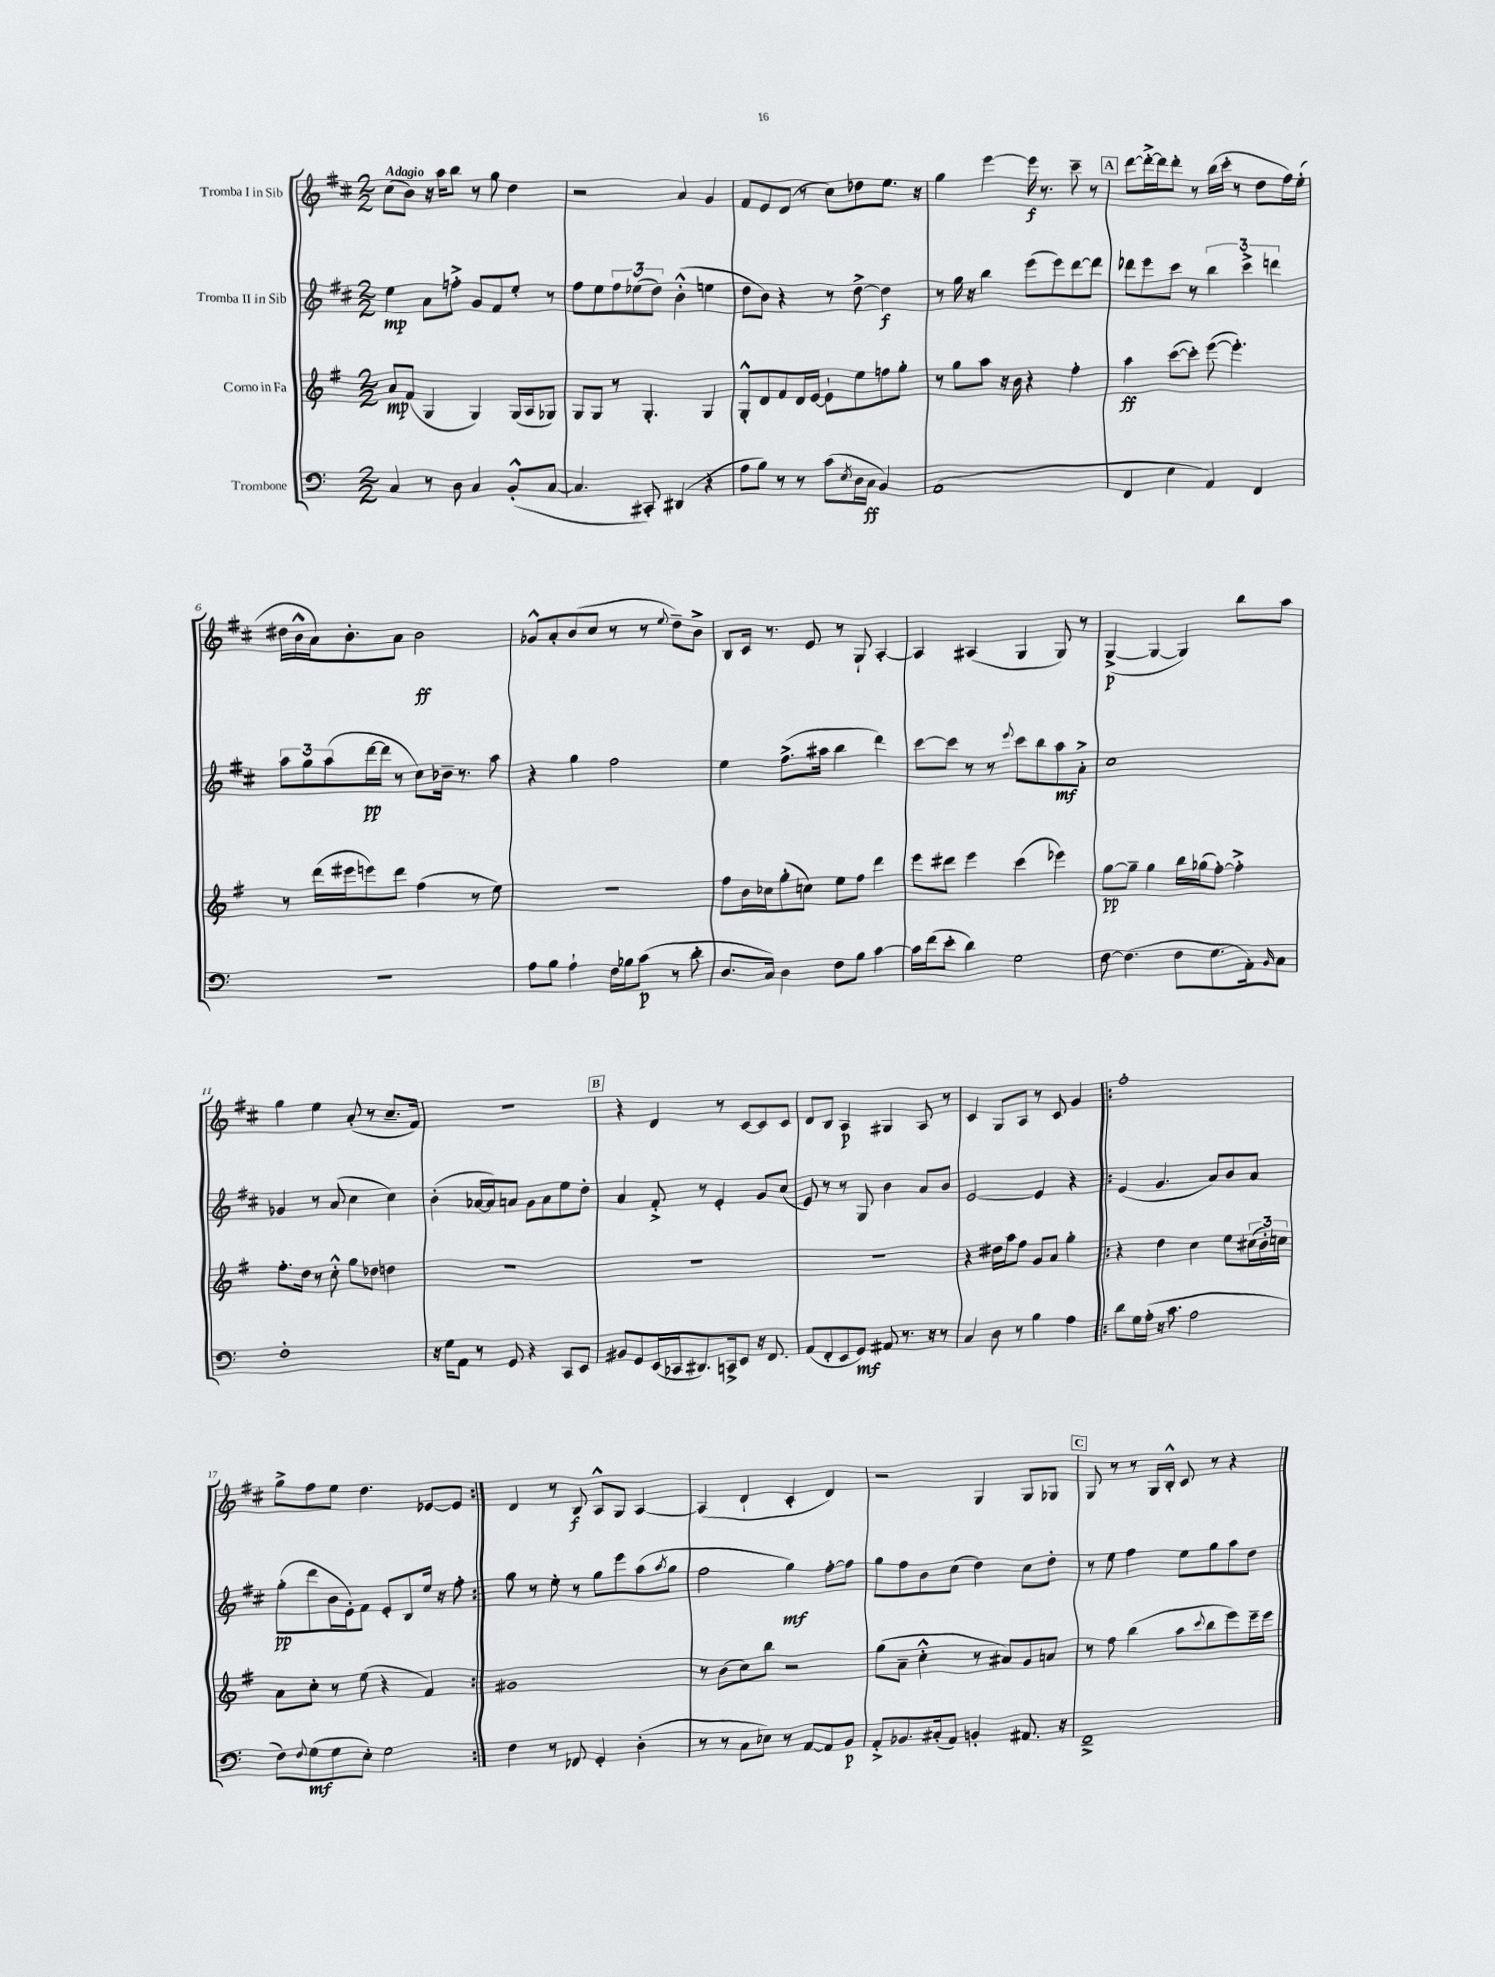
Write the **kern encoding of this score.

**kern	**kern	**kern	**kern
*staff4	*staff3	*staff2	*staff1
*clefF4	*clefG2	*clefG2	*clefG2
*k[]	*k[f#]	*k[f#c#]	*k[f#c#]
*M2/2	*M2/2	*M2/2	*M2/2
4C/	8a/L	4ee\	(8cc#\L
.	(8f#/J	.	8b\J)
8r	4G/	8a\L	16r
.	.	.	16aa\LK
8D\	.	8ff'^\J	8bb\J
4C/	4G/)	8g/L	8r
.	.	8f#/	8gg\
(8BB'^^/L	(16G/LL	8ee'/J	4dd\
.	16A/J	.	.
[8C/J	8G-/J)	8r	.
=	=	=	=
4.C/]	8G/L	8ff#\L	2r
.	8G/J	8ee\	.
.	8r	12ff#\	.
.	.	(12ee-\	.
8CC#'/)	4.G'/	.	.
.	.	12dd\J)	.
(4DD#/	.	(4b'^^\	4a/
4r	4G/	4ee\	4g/
=	=	=	=
8A\L	8G'^^/L	8dd\L	8f#/L
8B\J)	8d/	8b\J)	8e/
8r	8f#/	4r	(8d/J
8r	16d/L	.	8r
.	[16e/JJ	.	.
(8c\L	8e`\]L	8r	8cc#\L)
8qE/	.	.	.
16D\L	8ee\	[8dd^\	8dd-\
16C\JJ	.	.	.
4BB/)	8ff\	4dd\]	8.ee\J
.	8gg'\J	.	.
.	.	.	16r
=	=	=	=
(1AA	8r	8r	4gg\
.	8gg\L	16gg\	.
.	.	16r	.
.	8aa\J	4bb\	[4eee\
.	16r	.	.
.	16b\	.	.
.	4r	(8eee\L	16eee\]
.	.	.	8.r
.	.	8eee\)	.
.	4ff#'\	[8ddd\	8ccc#~\
.	.	8ddd\]J	8r
=	=	=	=
4FF/	4aa\	8ddd-\L	[8ddd\L
.	.	8eee\	16ddd'^\_L
.	.	.	16ddd\]J
4E\	([8ccc\L	8ccc#\J	8ddd'\J
.	8ccc'\]J)	8r	8r
4AA/)	([8eee\	6bb\	(16bb\LL
.	.	.	16ccc#'\JJ
.	4.eee'\])	.	8r
.	.	6ccc#^\	.
4FF/	.	.	8dd\L
.	.	6ddd\	.
.	.	.	16ff#\L)
.	.	.	(16ee'\JJ
=	=	=	=
1r	8r	12aa\L	16dd#\LL
.	.	.	16b^^\
.	.	12gg\	.
.	(16ddd\LL	.	16a\J)
.	.	(12aa\	.
.	16eee#\J	.	8.b'\
.	8eee\)	[16ddd\L	.
.	.	16ddd\]JJ	.
.	8ddd\J	8r	8a\J
.	(4ff#\	8cc#\L)	2b\
.	.	16b-~\Jk	.
.	.	8.r	.
.	8r	.	.
.	8ee\)	8aa\	.
=	=	=	=
8A\L	1r	4r	8g-^^/L
8B\J	.	.	8a'/
4A`\	.	4gg\	(8b/
.	.	.	8cc#/J
16F\LL	.	2ff#\	8r
16B-\J	.	.	.
(8c\J	.	.	8r
.	.	.	8qqee/
8r	.	.	8dd~\L)
8d'\	.	.	8b^\J
=	=	=	=
8.D/L	8ff#\L	4ee\	8B/L
.	16b\L	.	16c#/Jk
16C/Jk)	16cc-\J	.	8.r
4D\	(8gg'\	(8.ff#^\L	.
.	8cc\J)	.	8e/
.	.	16aa#\Jk	.
8F\L	8ee\L	4bb\	8r
8B\J	8ff#\J	.	8G`/
[4c\	4ddd\	4ddd\)	[4A'/
=	=	=	=
16c\]LL	8eee\L	[8ccc#\L	4A/]
(16f\J	.	.	.
8e'\J	8ddd#\J	8ccc#\]J	.
4d\)	4eee\	8r	(4A#/
.	.	8r	.
.	.	8qqeee/	.
2G\	(4ccc\	8ccc#\L	4G/
.	.	8bb\	.
.	4eee-\)	8aa\	8G/)
.	.	8a'^\J	8r
=	=	=	=
[8F\	[8gg\L	1cc#	([4G^/
(4.F\]	8gg~\]J	.	.
.	4gg\	.	4G/_
8F\L	16bb\LL	.	4G/])
.	(16gg-\J	.	.
8.G\	[8ff#'\J)	.	.
.	4ff#'^\]	.	8bb\L
16AA'\k)	.	.	.
16qqBB/	.	.	.
8C\J	.	.	8aa\J
=	=	=	=
1F'	8.ff#'\L	4g-/	4gg\
.	16dd\Jk	.	.
.	8r	8r	4ee\
.	8cc'^^\	(8a/	.
.	8gg\L	4cc#\	(8a'/
.	8dd-\J	.	8r
.	4dd\	4cc#\)	8.cc#~/L
.	.	.	16f#/Jk)
=	=	=	=
16r	1r	(4b'\	1r
16G\LK	.	.	.
8AA\J	.	.	.
8r	.	[16a-/LL	.
.	.	16a-/]J)	.
8GG/	.	8a/J	.
4r	.	8g\L	.
.	.	8a\	.
8CC/L	.	8ee\	.
8EE/J	.	8dd'\J	.
=	=	=	=
8BB#/L	1r	4a/	4r
8GG/	.	.	.
(16EE/L	.	8f#'^/	4d/
16CC-/J	.	.	.
8.DD#/)	.	8r	.
.	.	4e'/	8r
16CC^/k	.	.	.
8EE/J	.	.	[8c#/L
16r	.	8g/L	8c#/]
8.FF/	.	.	.
.	.	(8cc#/J	8c#/J
=	=	=	=
(8AA/L	1r	8e/)	8d/L
8FF'/	.	8r	8B/J
8EE/	.	8r	4A/
8GG/J)	.	8G/	.
8AA#/	.	4b\	4G#/
8.r	.	.	.
.	.	8a/L	8A/
16r	.	.	.
8r	.	8b/J	8r
=	=	=	=
4C/	4r	[2e/	4c#/
8D\	16dd#\LL	.	8G/L
.	16aa\J	.	.
8r	8ff#\J	.	8A/J
4B\	8g/L	4e/]	8r
.	8a/J	.	8c#/
4A\	4gg'\	4r	4g/
=!|:	=!|:	=!|:	=!|:
8d\L	4r	(4e/	1ff#'
16G\L	.	.	.
(16A'\JJ	.	.	.
16r	4dd\	4.g/	.
8.c\	.	.	.
2A\	4cc\	.	.
.	.	8a/L)	.
.	8ee\L	8b/	.
.	(24cc#\L	8a/J	.
.	24b'\)	.	.
.	24cc\JJ	.	.
=	=	=	=
8F\L)	8a\L	(8gg'\L	8gg^\L
8qqF/	.	.	.
(8G\	8cc'\J	8ddd\	8ff#\
8G\	8r	16b\L	8ee\J
.	.	16e'\J)	.
8E'\J)	(8ee\	8f#\J	4.dd\
2G\	4r	8e'/L	.
.	.	8B/	.
.	4f#/)	16ee/Jk	[8e-/L
.	.	16r	.
.	.	8ff#'\	8e-/]J
=:|!	=:|!	=:|!	=:|!
4F\	1g#	8gg\	4d/
.	.	8r	.
8r	.	8ee'\	8r
8FF-/	.	8r	8B/
4GG'/	.	8gg\L	8A^^/L
.	.	8eee\	8G/J
(4D'\	.	(8aa\	[4A/
.	.	8qaa/	.
.	.	8gg\J	.
=	=	=	=
8r	8r	2ff#\	(4A/]
8r	(8b\L	.	.
8C\L	8cc\)	.	4d`/
8E-\J)	8bb\J	.	.
8r	2r	4gg\)	4c#'/
[8AA/L	.	.	.
8AA/]	.	[8ff#'\L	4d/)
8BB/J	.	8ff#\]J	.
=	=	=	=
8AA'^/L	(8gg\L	8gg\L	2r
8.BB-/	8a~\J	8ff#\	.
.	4cc'^^\	8b\	.
(16C#'/k	.	.	.
8AA/J)	.	(8cc#\J	.
4BB'/	8r	4dd\)	4G/
.	8a#/L)	.	.
8.AA#/	8g/	8cc#\L	8G/L
.	8a/J	8dd'\J	8G-/J
16r	.	.	.
=	=	=	=
1FF~^	8r	8r	8G/
.	8ff#\	8ee\	8r
.	(4bb\	4ff#\	8r
.	.	.	16G/LL
.	.	.	16B'^^/JJ
.	8aa\L	8ee\L	8c#/
.	8qqccc/	.	.
.	8bb\	8gg\	8r
.	8eee\)	8aa\	4r
.	16eee~\L	8dd\J	.
.	16eee\JJ	.	.
==	==	==	==
*-	*-	*-	*-
